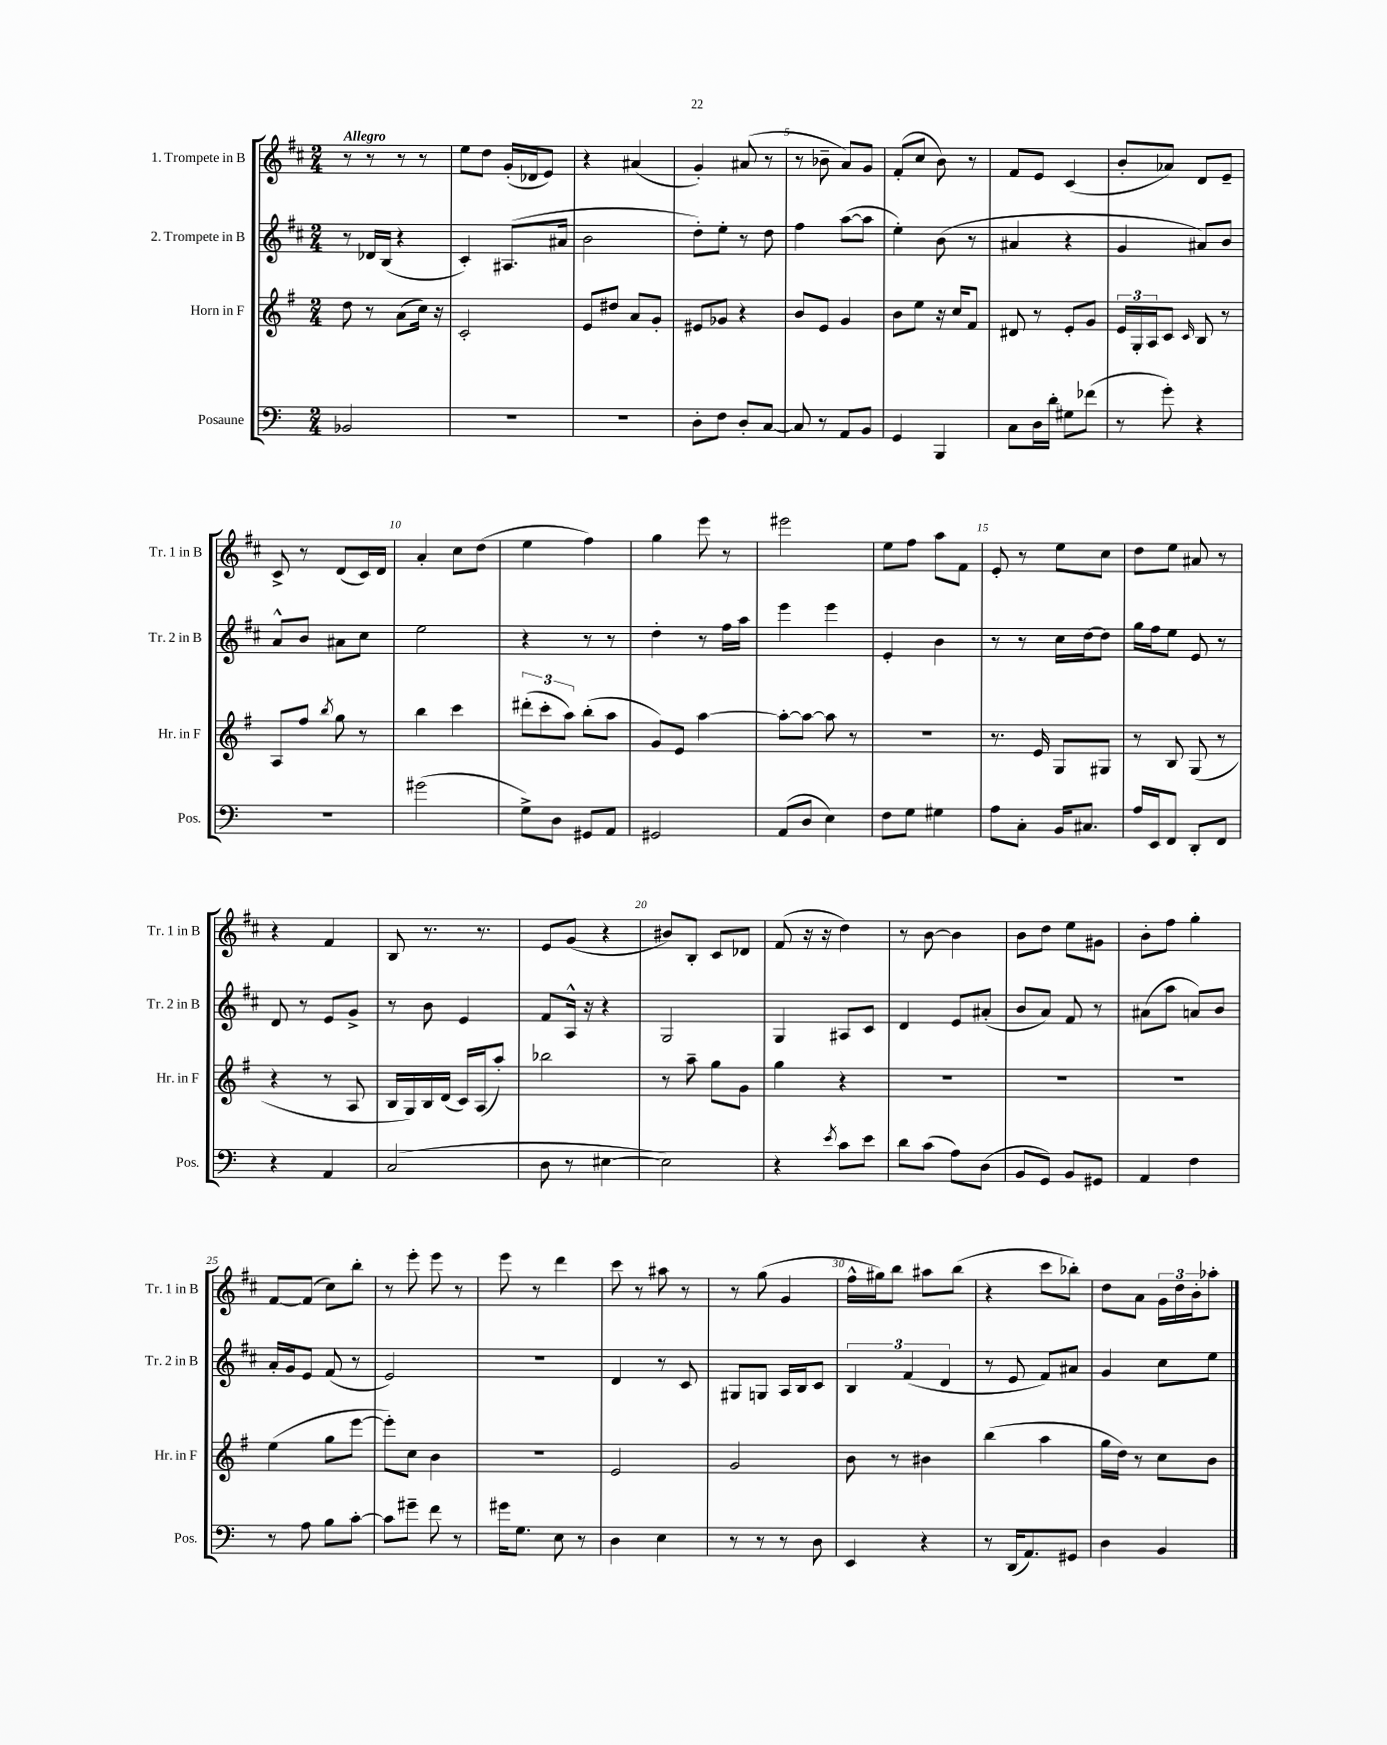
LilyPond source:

<<
\new StaffGroup <<
\new Staff = "s0" \with { instrumentName = "1. Trompete in B" shortInstrumentName = "Tr. 1 in B" } {
    \clef treble \key d \major \numericTimeSignature \time 2/4 \tempo "Allegro"
    r8 r8 r8 r8 |
    e''8 d''8 g'16-.( des'16 e'8) |
    r4 ais'4( |
    g'4-.) ais'8( r8 |
    r8 bes'8-- a'8) g'8 |
    fis'8-.( cis''8 b'8) r8 |
    fis'8 e'8 cis'4( |
    b'8-. aes'8) d'8 e'8-- |
    cis'8-> r8 d'8( cis'16) d'16 |
    a'4-. cis''8 d''8( |
    e''4 fis''4) |
    g''4 e'''8 r8 |
    eis'''2 |
    e''8 fis''8 a''8 fis'8 |
    e'8-. r8 e''8 cis''8 |
    d''8 e''8 ais'8 r8 |
    r4 fis'4 |
    b8 r8. r8. |
    e'8 g'8( r4 |
    bis'8) b8-. cis'8 des'8 |
    fis'8( r16 r16 d''4) |
    r8 b'8~ b'4 |
    b'8 d''8 e''8 gis'8 |
    b'8-. fis''8 g''4-. |
    fis'8~ fis'8( cis''8) b''8-. |
    r8 e'''8-. e'''8 r8 |
    e'''8 r8 d'''4 |
    cis'''8 r8 ais''8 r8 |
    r8 g''8( g'4 |
    fis''16-^ gis''16) b''8 ais''8 b''8( |
    r4 cis'''8 bes''8-.) |
    d''8 a'8 \tuplet 3/2 { g'16 d''16 b'16-. } aes''8-. \bar "|." |
}
\new Staff = "s1" \with { instrumentName = "2. Trompete in B" shortInstrumentName = "Tr. 2 in B" } {
    \clef treble \key d \major \numericTimeSignature \time 2/4
    r8 des'16 b16( r4 |
    cis'4-.) ais8.( ais'16 |
    b'2 |
    d''8-.) e''8-. r8 d''8 |
    fis''4 a''8~( a''8 |
    e''4-.) b'8( r8 |
    ais'4 r4 |
    g'4 ais'8) b'8 |
    a'8-^ b'8 ais'8 cis''8 |
    e''2 |
    r4 r8 r8 |
    d''4-. r8 fis''16 a''16 |
    e'''4 e'''4 |
    e'4-. b'4 |
    r8 r8 cis''16 d''16~ d''8 |
    g''16 fis''16 e''8 e'8 r8 |
    d'8 r8 e'8 g'8-> |
    r8 b'8 e'4 |
    fis'8 a16-^ r16 r4 |
    g2 |
    g4 ais8 cis'8 |
    d'4 e'8 ais'8-.( |
    b'8 a'8) fis'8 r8 |
    ais'8( a''8 a'8) b'8 |
    a'16-. g'16 e'8 fis'8( r8 |
    e'2) |
    R2 |
    d'4 r8 cis'8 |
    gis8 g8 a16 b16 cis'8 |
    \tuplet 3/2 { b4 fis'4( d'4 } |
    r8 e'8 fis'8) ais'8 |
    g'4 cis''8 e''8 \bar "|." |
}
\new Staff = "s2" \with { instrumentName = "Horn in F" shortInstrumentName = "Hr. in F" } {
    \clef treble \key g \major \numericTimeSignature \time 2/4
    d''8 r8 a'8( c''16) r16 |
    c'2-. |
    e'8 dis''8 a'8 g'8-. |
    eis'8 ges'8 r4 |
    b'8 e'8 g'4 |
    b'8 e''8 r16 c''16 fis'8 |
    dis'8 r8 e'8-. g'8 |
    \tuplet 3/2 { e'16 g16-. a16 } c'8 \grace { c'16 } b8 r8 |
    a8 fis''8 \acciaccatura { b''8 } g''8 r8 |
    b''4 c'''4 |
    \tuplet 3/2 { dis'''8-.( c'''8-. a''8) } b''8-.( a''8 |
    g'8) e'8 a''4~ |
    a''8~-. a''8~ a''8 r8 |
    R2 |
    r8. e'16 g8 gis8 |
    r8 b8 g8( r8 |
    r4 r8 a8 |
    b16 g16) b16 d'16( c'16) a16( a''8-.) |
    bes''2 |
    r8 a''8-- g''8 g'8 |
    g''4 r4 |
    R2 |
    R2 |
    R2 |
    e''4( g''8 e'''8~ |
    e'''8-.) c''8 b'4 |
    R2 |
    e'2 |
    g'2 |
    b'8 r8 bis'4 |
    b''4( a''4 |
    g''16 d''16) r8 c''8 b'8 \bar "|." |
}
\new Staff = "s3" \with { instrumentName = "Posaune" shortInstrumentName = "Pos." } {
    \clef bass \key c \major \numericTimeSignature \time 2/4
    bes,2 |
    R2 |
    R2 |
    d8-. f8 d8-. c8~ |
    c8 r8 a,8 b,8 |
    g,4 b,,4 |
    c8 d16 d'16-. gis8 fes'8( |
    r8 g'8-.) r4 |
    R2 |
    gis'2( |
    g8->) d8 gis,8 a,8 |
    gis,2 |
    a,8( d8 e4) |
    f8 g8 gis4 |
    a8 c8-. b,16 cis8. |
    a16 e,16 f,8 d,8-. f,8 |
    r4 a,4 |
    c2( |
    d8 r8 eis4~ |
    eis2) |
    r4 \acciaccatura { e'8 } c'8 e'8 |
    d'8 c'8( a8) d8( |
    b,8 g,8) b,8 gis,8 |
    a,4 f4 |
    r8 a8 b8 c'8~-. |
    c'8 gis'8-- f'8 r8 |
    gis'16 g8. e8 r8 |
    d4 e4 |
    r8 r8 r8 d8 |
    e,4 r4 |
    r8 d,16( a,8.) gis,8 |
    d4 b,4 \bar "|." |
}
>>
>>
\layout { \context { \Score \override BarNumber.break-visibility = ##(#f #t #t) barNumberVisibility = #(every-nth-bar-number-visible 5) } }
